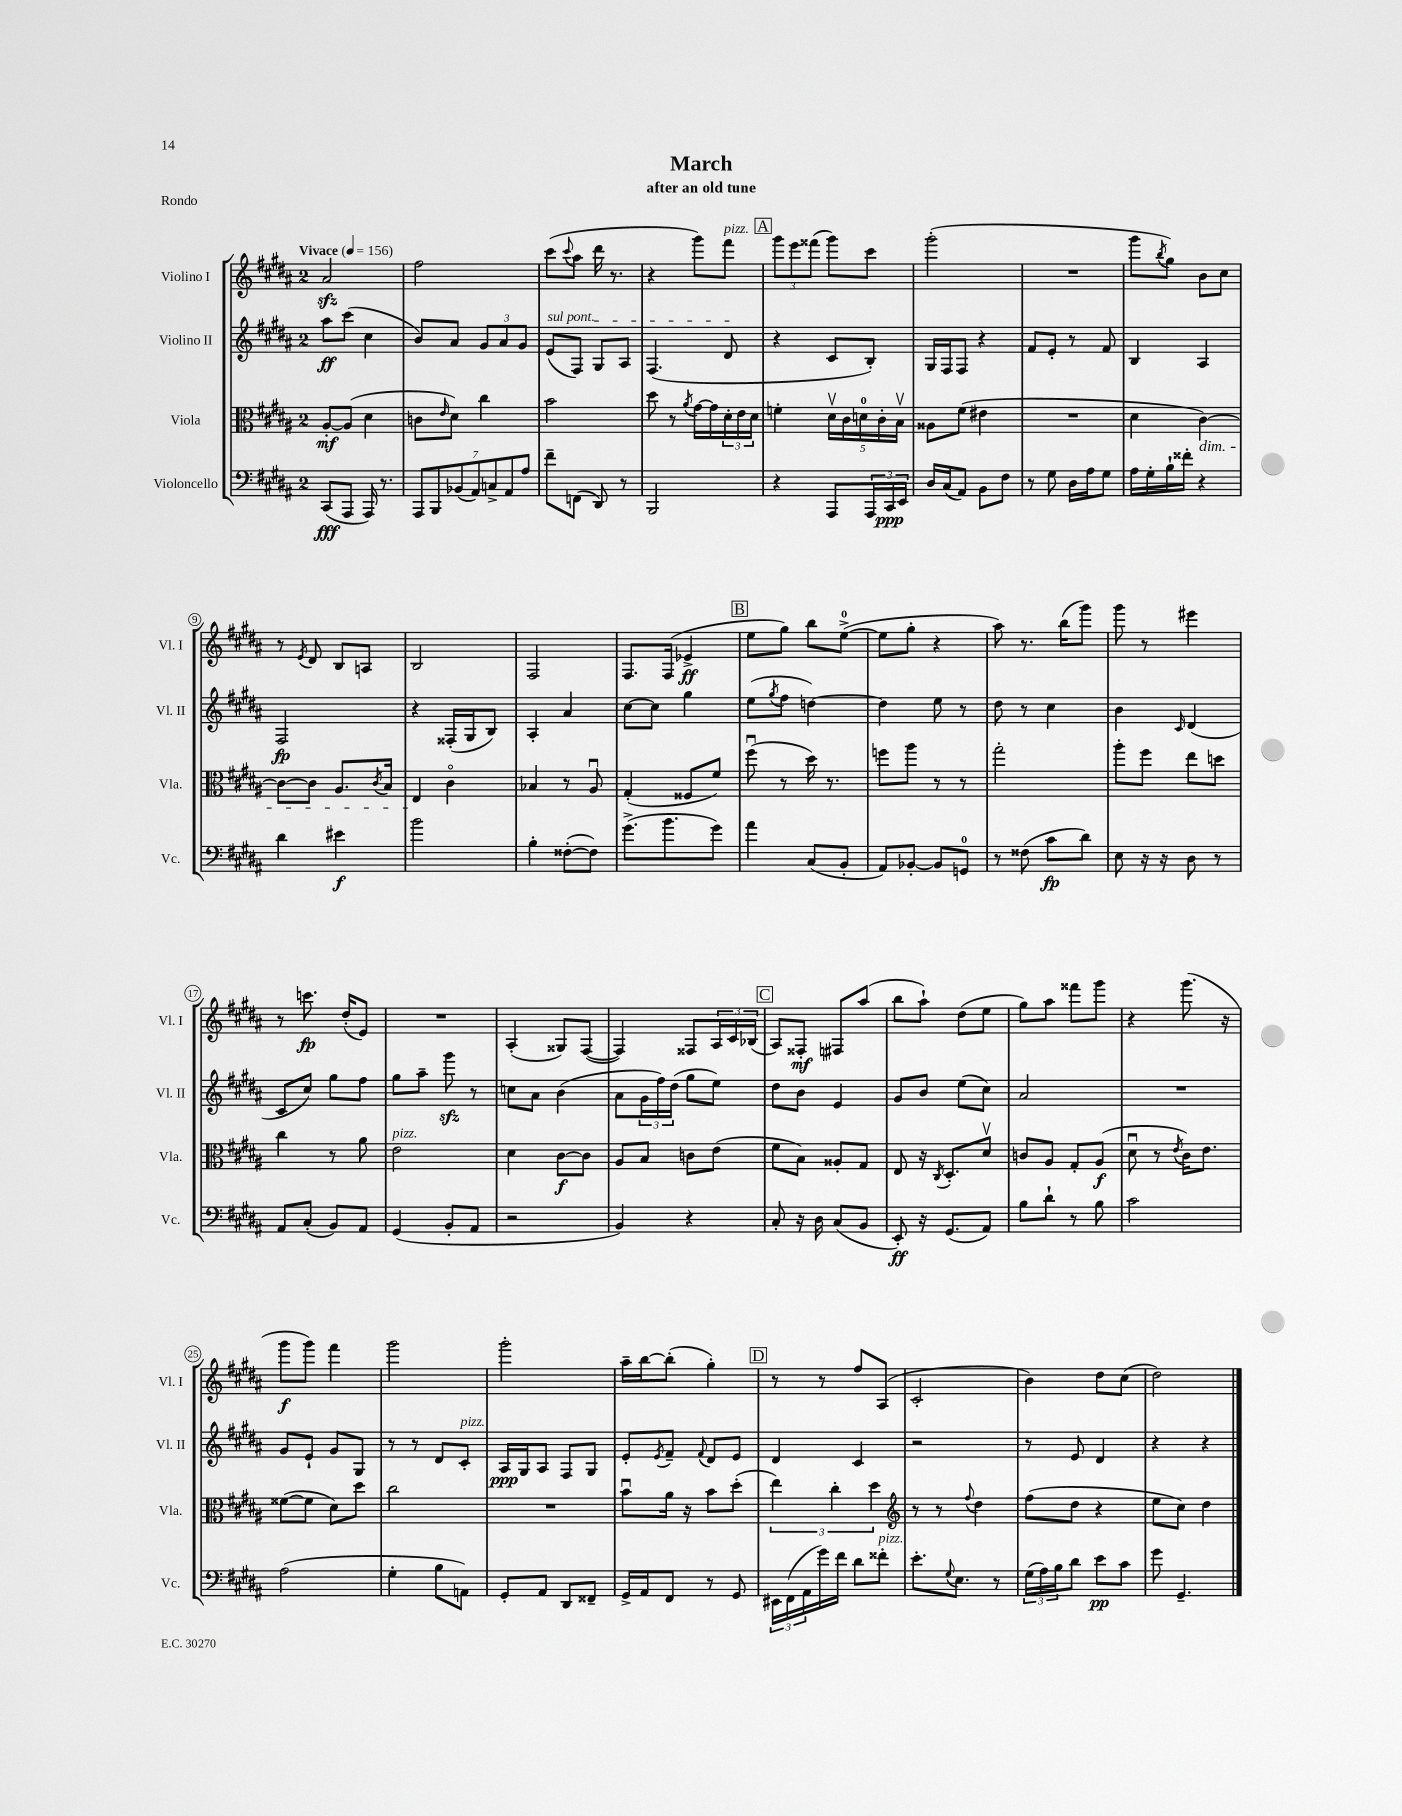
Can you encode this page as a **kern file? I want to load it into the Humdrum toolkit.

**kern	**kern	**kern	**kern
*staff4	*staff3	*staff2	*staff1
*clefF4	*clefC3	*clefG2	*clefG2
*k[f#c#g#d#a#]	*k[f#c#g#d#a#]	*k[f#c#g#d#a#]	*k[f#c#g#d#a#]
*M2/4	*M2/4	*M2/4	*M2/4
*MM156	*MM156	*MM156	*MM156
(8CC#	[8A#'	8aa#	2a#
8AAA#	(8A#]	(8ccc#	.
16AAA#)	4d#	4cc#	.
8.r	.	.	.
=	=	=	=
14AAA#	8c	8b)	2ff#
14BBB	.	.	.
.	16qqe	.	.
.	8d#)	8a#	.
(14BB-	.	.	.
14AA#)	.	.	.
.	4cc#	12g#	.
14C^	.	.	.
.	.	12a#	.
14AA#	.	.	.
.	.	12g#	.
14A#	.	.	.
=	=	=	=
8f#~	2b	(8e	(8ccc#
.	.	.	8qqccc#
(8FF	.	8F#)	8aa#
8DD#)	.	8G#	16ddd#
.	.	.	8.r
8r	.	8A#	.
=	=	=	=
2BBB	8dd#	(4.F#	4r
.	8r	.	.
.	8qa#	.	.
.	[16g#	.	8ggg#)
.	16g#]	.	.
.	24d#'	8d#	8fff#
.	24e	.	.
.	24d#	.	.
=	=	=	=
4r	4f'	4r	12ggg#
.	.	.	12eee
.	.	.	(12fff##
8AAA#	20d#v	8c#	8ggg#)
.	20c#	.	.
.	20d	.	.
24AAA#	.	8B')	8ccc#
.	20c#'	.	.
24CC#	.	.	.
.	20Bv	.	.
24EE	.	.	.
=	=	=	=
16D#	8A##	16G#	(2ggg#'
(16C#	.	16F#	.
8AA#)	(8f#	8F#	.
8BB	4e#	4r	.
8F#	.	.	.
=	=	=	=
8r	2r	8f#	2r
8G#	.	8e'	.
16D#	.	8r	.
16A#	.	.	.
8G#	.	8f#	.
=	=	=	=
16A#	4d#	4B	8ggg#
16G#'	.	.	.
.	.	.	8qbb
16B`	.	.	8gg#)
16f##'	.	.	.
4r	[4c#)	4A#	8b
.	.	.	8cc#
=	=	=	=
4d#	8c#_	2F#	8r
.	.	.	8qe
.	8c#]	.	8d#
4e#	8.A#	.	8B
.	.	.	8A
.	8qc#	.	.
.	16B	.	.
=	=	=	=
2b	4E	4r	2B
.	4c#o	(16F##'	.
.	.	16G#	.
.	.	8B)	.
=	=	=	=
4B'	4B-	4A#'	2F#
([8F##'	8r	4a#	.
8F##])	8A#u	.	.
=	=	=	=
(8.g#^	(4G#'	[8cc#	8.F#
.	.	8cc#]	.
8.b	.	.	(16F#
.	8F##	4gg#	4e-^
8g#)	8f#)	.	.
=	=	=	=
4a#	(8ff#u	(8ee	8ee
.	.	8qgg#	.
.	8r	8ff#	8gg#)
(8C#	16dd#)	[4dd)	8bb
.	8.r	.	.
8BB'	.	.	([8ee^
=	=	=	=
8AA#)	8ff	4dd]	8ee]
[8BB-'	8aa#	.	8gg#'
8BB-]	8r	8ee	4r
8GG	8r	8r	.
=	=	=	=
8r	2gg#'	8dd#	8aa#)
(8F##	.	8r	8.r
8c#	.	4cc#	.
.	.	.	(16bb
8d#)	.	.	8ggg#)
=	=	=	=
8E	8aa#'	4b	8ggg#
16r	8ff#	.	8r
16r	.	.	.
.	.	16qqc#	.
8D#	8ee	(4d#	4eee#
8r	8dd	.	.
=	=	=	=
8AA#	4cc#	8c#	8r
(8C#'	.	8cc#)	8.ccc
8BB)	8r	8gg#	.
.	.	.	(16dd#'
8AA#	8a#	8ff#	8e)
=	=	=	=
(4GG#	2e	8gg#	2r
.	.	8aa#~	.
8BB'	.	8ggg#	.
8AA#	.	8r	.
=	=	=	=
2r	4d#	8cc	(4A#'
.	.	8a#	.
.	[8c#	(4b	8G##)
.	8c#]	.	([8F#
=	=	=	=
4BB)	8A#	8a#	4F#])
.	8B	24g#	.
.	.	24ff#)	.
.	.	(24dd#	.
4r	8c	8gg#	8F##
.	(8e	8ee)	24A#
.	.	.	24c#
.	.	.	(24B-
=	=	=	=
8C#'	8f#	8dd#	8A#)
16r	8B)	8b	8F##'
16D#	.	.	.
(8C#	8A##'	4e	8F#
8BB	8G#	.	(8aa#
=	=	=	=
8EE')	8E	8g#	8bb
16r	16r	8b	8aa#`)
.	8qC#	.	.
(8.GG#	8.D#'	.	.
.	.	(8ee	(8dd#
8AA#)	8d#v	8cc#)	8ee
=	=	=	=
8B	8c	2a#	8gg#)
8d#`	8A#	.	8aa#
8r	8G#'	.	8fff##
8B	(8A#	.	8ggg#
=	=	=	=
2c#	8d#u	2r	4r
.	8r	.	.
.	8qe	.	.
.	16c#)	.	(8.ggg#
.	8.e	.	.
.	.	.	16r
=	=	=	=
(2A#	([8f##	8g#	8ggg#
.	8f##]	8e`	8ggg#)
.	8d#)	8g#	4fff#
.	8dd#	8G#	.
=	=	=	=
4G#'	2cc#	8r	2ggg#
.	.	8r	.
8B	.	8d#	.
8AA)	.	8c#'	.
=	=	=	=
8GG#'	2r	16A#	2ggg#'
.	.	16G#	.
8AA#	.	8A#	.
8DD#	.	8F#	.
8FF##~	.	8G#	.
=	=	=	=
16GG#^	8bu	8e'	16aa#~
16AA#	.	.	[16bb
.	.	8qe	.
8FF#	16a#	8f#~	(8bb']
.	16r	.	.
.	.	8qqf#	.
8r	8b	8d#	4gg#')
8GG#	(8dd#'	8e	.
=	=	=	=
24EE#	6ee)	4d#	8r
(24FF#	.	.	.
24AA#	.	.	.
16g#)	.	.	8r
.	6cc#'	.	.
16f#	.	.	.
8d#	.	4c#	8ff#
.	6dd#	.	.
8f##'	.	.	(8A#
=	=	=	=
*	*clefG2	*	*
8.e'	8r	2r	2c#'
.	8r	.	.
8qqG#	.	.	.
8.E	.	.	.
.	8qqff#	.	.
.	4dd#	.	.
8r	.	.	.
=	=	=	=
(24G#	(8ff#	8r	4b)
24A#)	.	.	.
24B	.	.	.
8d#	8dd#	8e	.
8e	4r	4d#	8dd#
8c#	.	.	(8cc#
=	=	=	=
8g#	8ee	4r	2dd#)
4.GG#~	8cc#)	.	.
.	4dd#	4r	.
==	==	==	==
*-	*-	*-	*-
